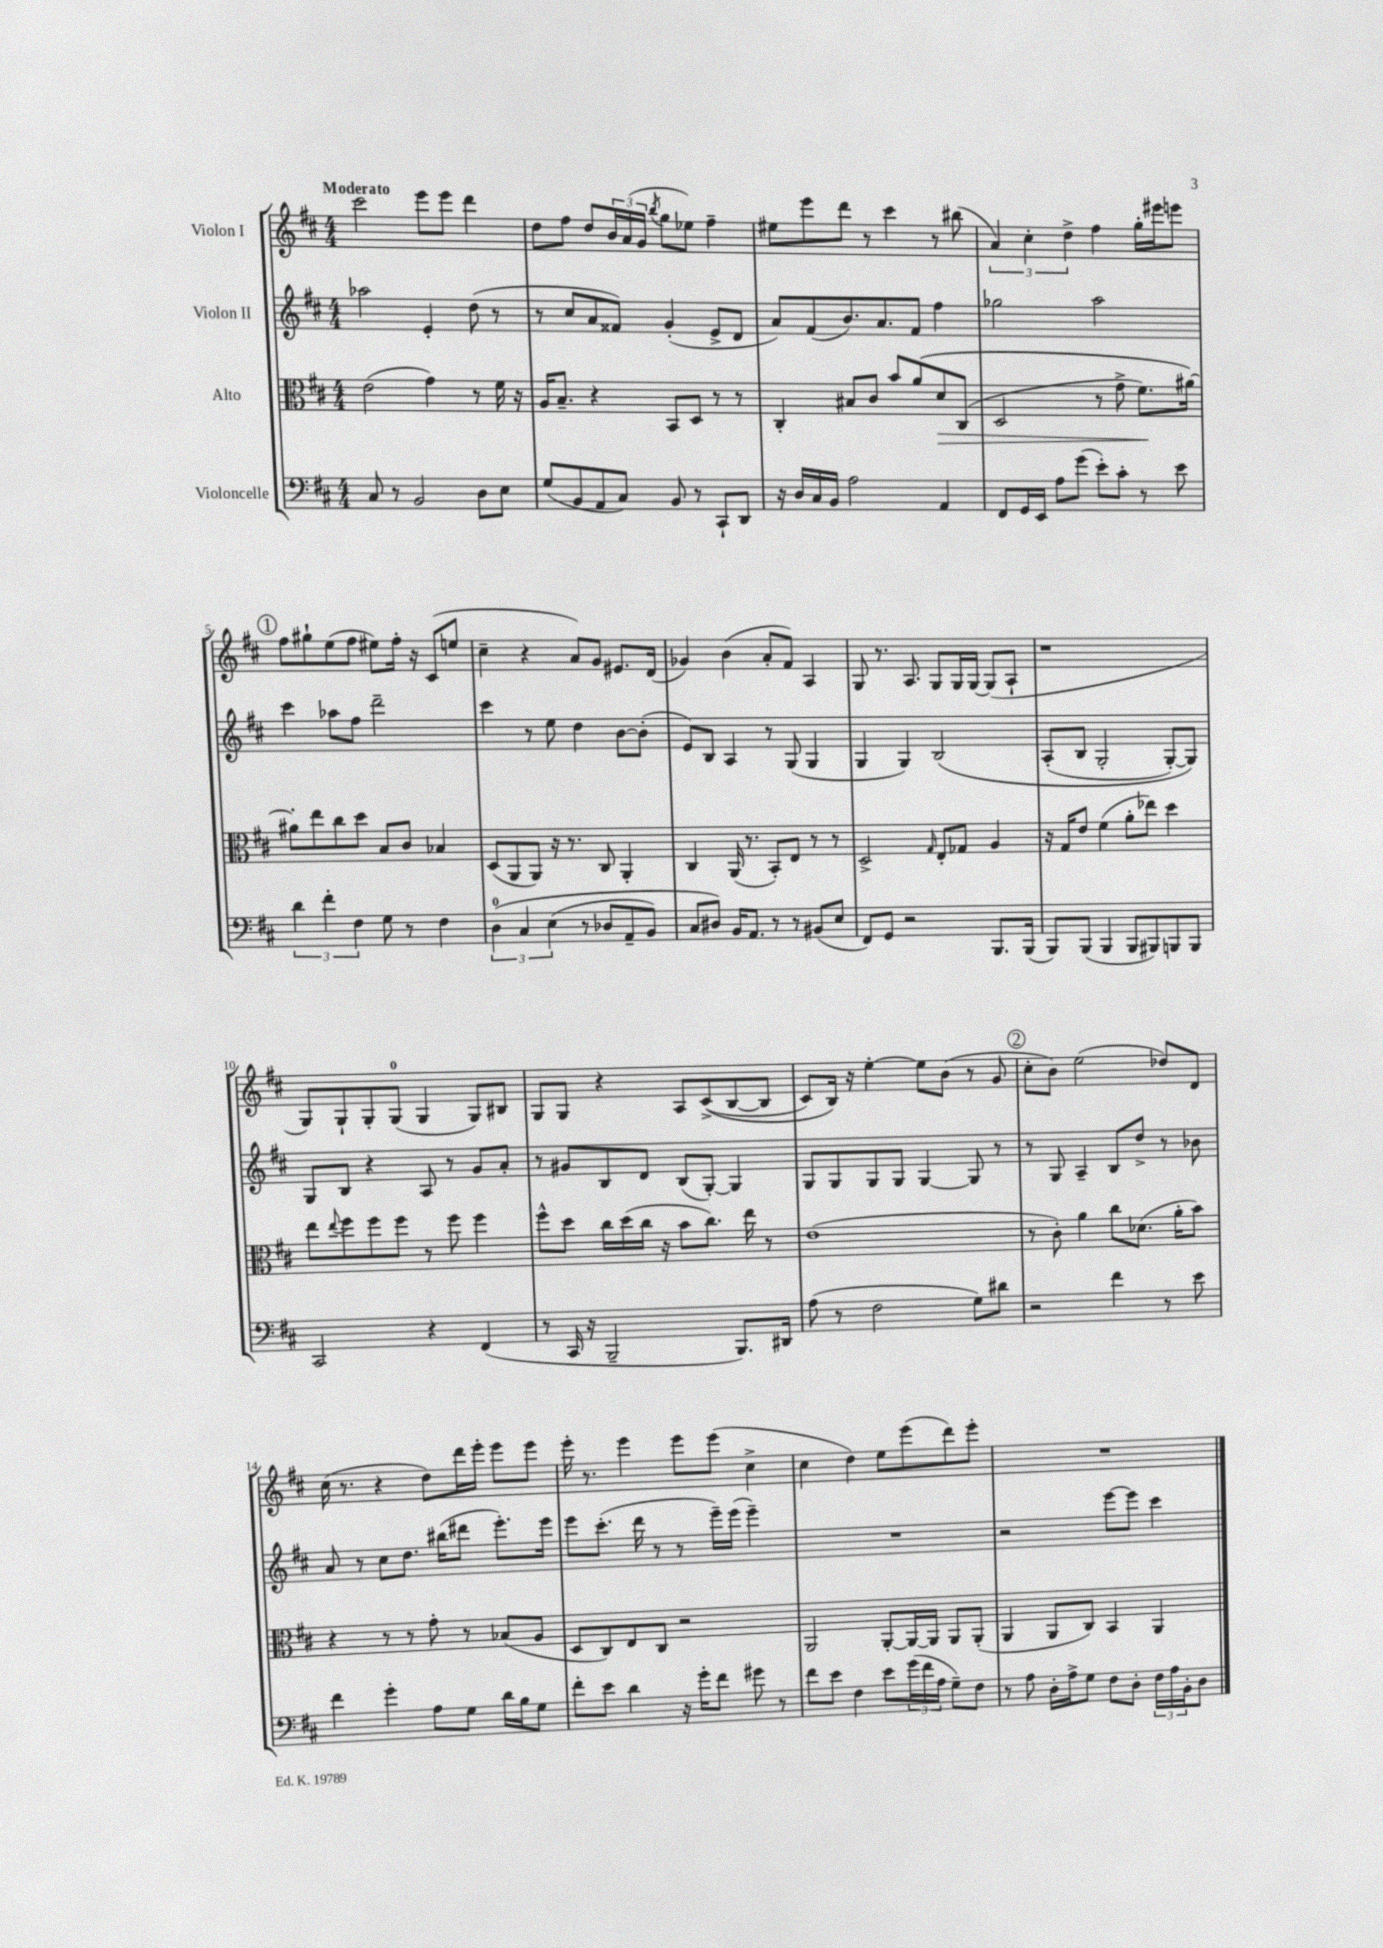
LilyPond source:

<<
\new StaffGroup <<
\new Staff = "s0" \with { instrumentName = "Violon I" } {
    \clef treble \key d \major \numericTimeSignature \time 4/4 \tempo "Moderato"
    cis'''2 e'''8 e'''8 d'''4 |
    d''8 fis''8 d''8 \tuplet 3/2 { b'16 a'16( g'16 } \acciaccatura { b''8 } g''8 ees''8) fis''4-- |
    eis''8 e'''8 d'''8 r8 cis'''4 r8 bis''8( |
    \tuplet 3/2 { a'4) cis''4-. d''4-> } fis''4 g''16-. eis'''16 e'''8 |
    \mark \markup { \circle "1" } fis''8 gis''8-! e''8( fis''8 eis''8) fis''16-. r16 cis'8( e''8 |
    cis''4-- r4 a'8) g'8 eis'8. d'16( |
    ges'4) b'4( a'8-. fis'8) a4 |
    g8 r8. a8. g8 g16 g16~ g8( a8-! |
    r1 |
    g8) g8-! g8-. g8-0( g4 g8) bis8 |
    g8 g8 r4 a8 cis'8->(\( b8~ b8 |
    cis'8) b16\) r16 e''4~-. e''8 b'8( r8 g'8 |
    \mark \markup { \circle "2" } cis''8-. b'8) e''2( des''8) d'8 |
    cis''16( r8. r4 d''8) d'''16 e'''16-. e'''8 e'''8 |
    e'''16-. r8. e'''4 e'''8 e'''8( cis''4-> |
    cis''4 d''4) e''8 e'''8( d'''8) e'''8-. |
    R1 \bar "|." |
}
\new Staff = "s1" \with { instrumentName = "Violon II" } {
    \clef treble \key d \major \numericTimeSignature \time 4/4
    aes''2 e'4-. d''8( r8 |
    r8 cis''8 a'8 fisis'8) g'4-.( e'8-> d'8 |
    a'8) fis'8( b'8.) a'8. fis'8 fis''4 |
    ges''2 a''2 |
    \mark \markup { \circle "1" } cis'''4 aes''8 fis''8 d'''2-- |
    cis'''4 r8 e''8 d''4 b'8~ b'8-.( |
    e'8) b8 a4 r8 g8( g4 |
    g4 g4) b2\( |
    a8-.( b8 g2-. g8~-.) g8\) |
    g8 b8 r4 a8 r8 g'8 a'8-. |
    r8 gis'8 b8 d'8 b8( g8~-.) g4 |
    g8 g8 g8 g8 g4~ g8 r8 |
    \mark \markup { \circle "2" } r8 g8 a4-- b8 d''8-> r8 bes'8 |
    a'8 r8 cis''8 d''8. bis''16( dis'''8 e'''8.-.) e'''16 |
    e'''8 cis'''8.-.( d'''16 r8 r8 e'''16--) e'''16( e'''4--) |
    R1 |
    r2 e'''8~ e'''8 cis'''4 \bar "|." |
}
\new Staff = "s2" \with { instrumentName = "Alto" } {
    \clef alto \key d \major \numericTimeSignature \time 4/4
    e'2( g'4) r8 fis'16 r16 |
    a16 b8.-- r4 b,8 d8 r8 r8 |
    cis4-. bis8 cis'8 b'8 a'8\( d'8\> cis8( |
    d2 r8 g'8-> fis'8.\!) ais'16~\) |
    \mark \markup { \circle "1" } ais'8-. e''8 cis''8 d''8 b8 cis'8 bes4 |
    d8( a,8 a,8) r16 r8. cis8 a,4-. |
    cis4 a,16( r8. b,8-.) e8 r8 r8 |
    d2-> \grace { g16 } e8-. ges8 a4 |
    r16 g16 e'8 fis'4( a'8-. ees''8) d''4 |
    e''8 \appoggiatura { e''8 } fis''8 fis''8 fis''8 r8 fis''8 fis''4 |
    fis''8-^ d''8 cis''16 d''16( cis''16 r16 b'8 cis''8.) e''16 r8 |
    e'1( |
    \mark \markup { \circle "2" } r8 cis'8-.) a'4 cis''8 des'8.( a'16-. b'8) |
    r4 r8 r8 g'8-. r8 bes8( a8 |
    d8 cis8) e8 cis8 r2 |
    a,2 a,8~-. a,16~ a,16 a,8 a,8-.( |
    a,4 a,8 cis8) b,4 a,4 \bar "|." |
}
\new Staff = "s3" \with { instrumentName = "Violoncelle" } {
    \clef bass \key d \major \numericTimeSignature \time 4/4
    cis8 r8 b,2 d8 e8 |
    g8( b,8 a,8 cis8) b,8 r8 cis,8-! d,8 |
    r16 d16 cis16 b,16 a2 a,4 |
    fis,8 g,16 e,16 a8 g'8( e'8-.) cis'8-. r8 e'8 |
    \mark \markup { \circle "1" } \tuplet 3/2 { d'4 fis'4-. fis4 } g8 r8 fis4 |
    \tuplet 3/2 { d4-0\( cis4 e4( } r8 des8 a,8-- b,8) |
    cis8 dis8\) b,16 a,8. r8 r8 bis,8( e8 |
    fis,8) g,8 r2 b,,8. b,,16( |
    b,,8) b,,8( b,,4 b,,8 bis,,8) b,,8 b,,8 |
    cis,2 r4 fis,4( |
    r8 cis,16 r16 b,,2-- b,,8.) dis,16 |
    a8( r8 fis2 g8) dis'8 |
    \mark \markup { \circle "2" } r2 fis'4 r8 e'8 |
    fis'4 g'4-. a8 g8 d'16 b16 g8 |
    fis'8-. e'8 d'4 r16 g'16-. fis'8 gis'8 r8 |
    fis'8 e'8 fis4 e'8 \tuplet 3/2 { g'16( fis'16 a16 } g8--) fis8 |
    r8 a8 d16-. a16-> g8 fis8 d8-. \tuplet 3/2 { fis16 a16 b,16-. } d8 \bar "|." |
}
>>
>>
